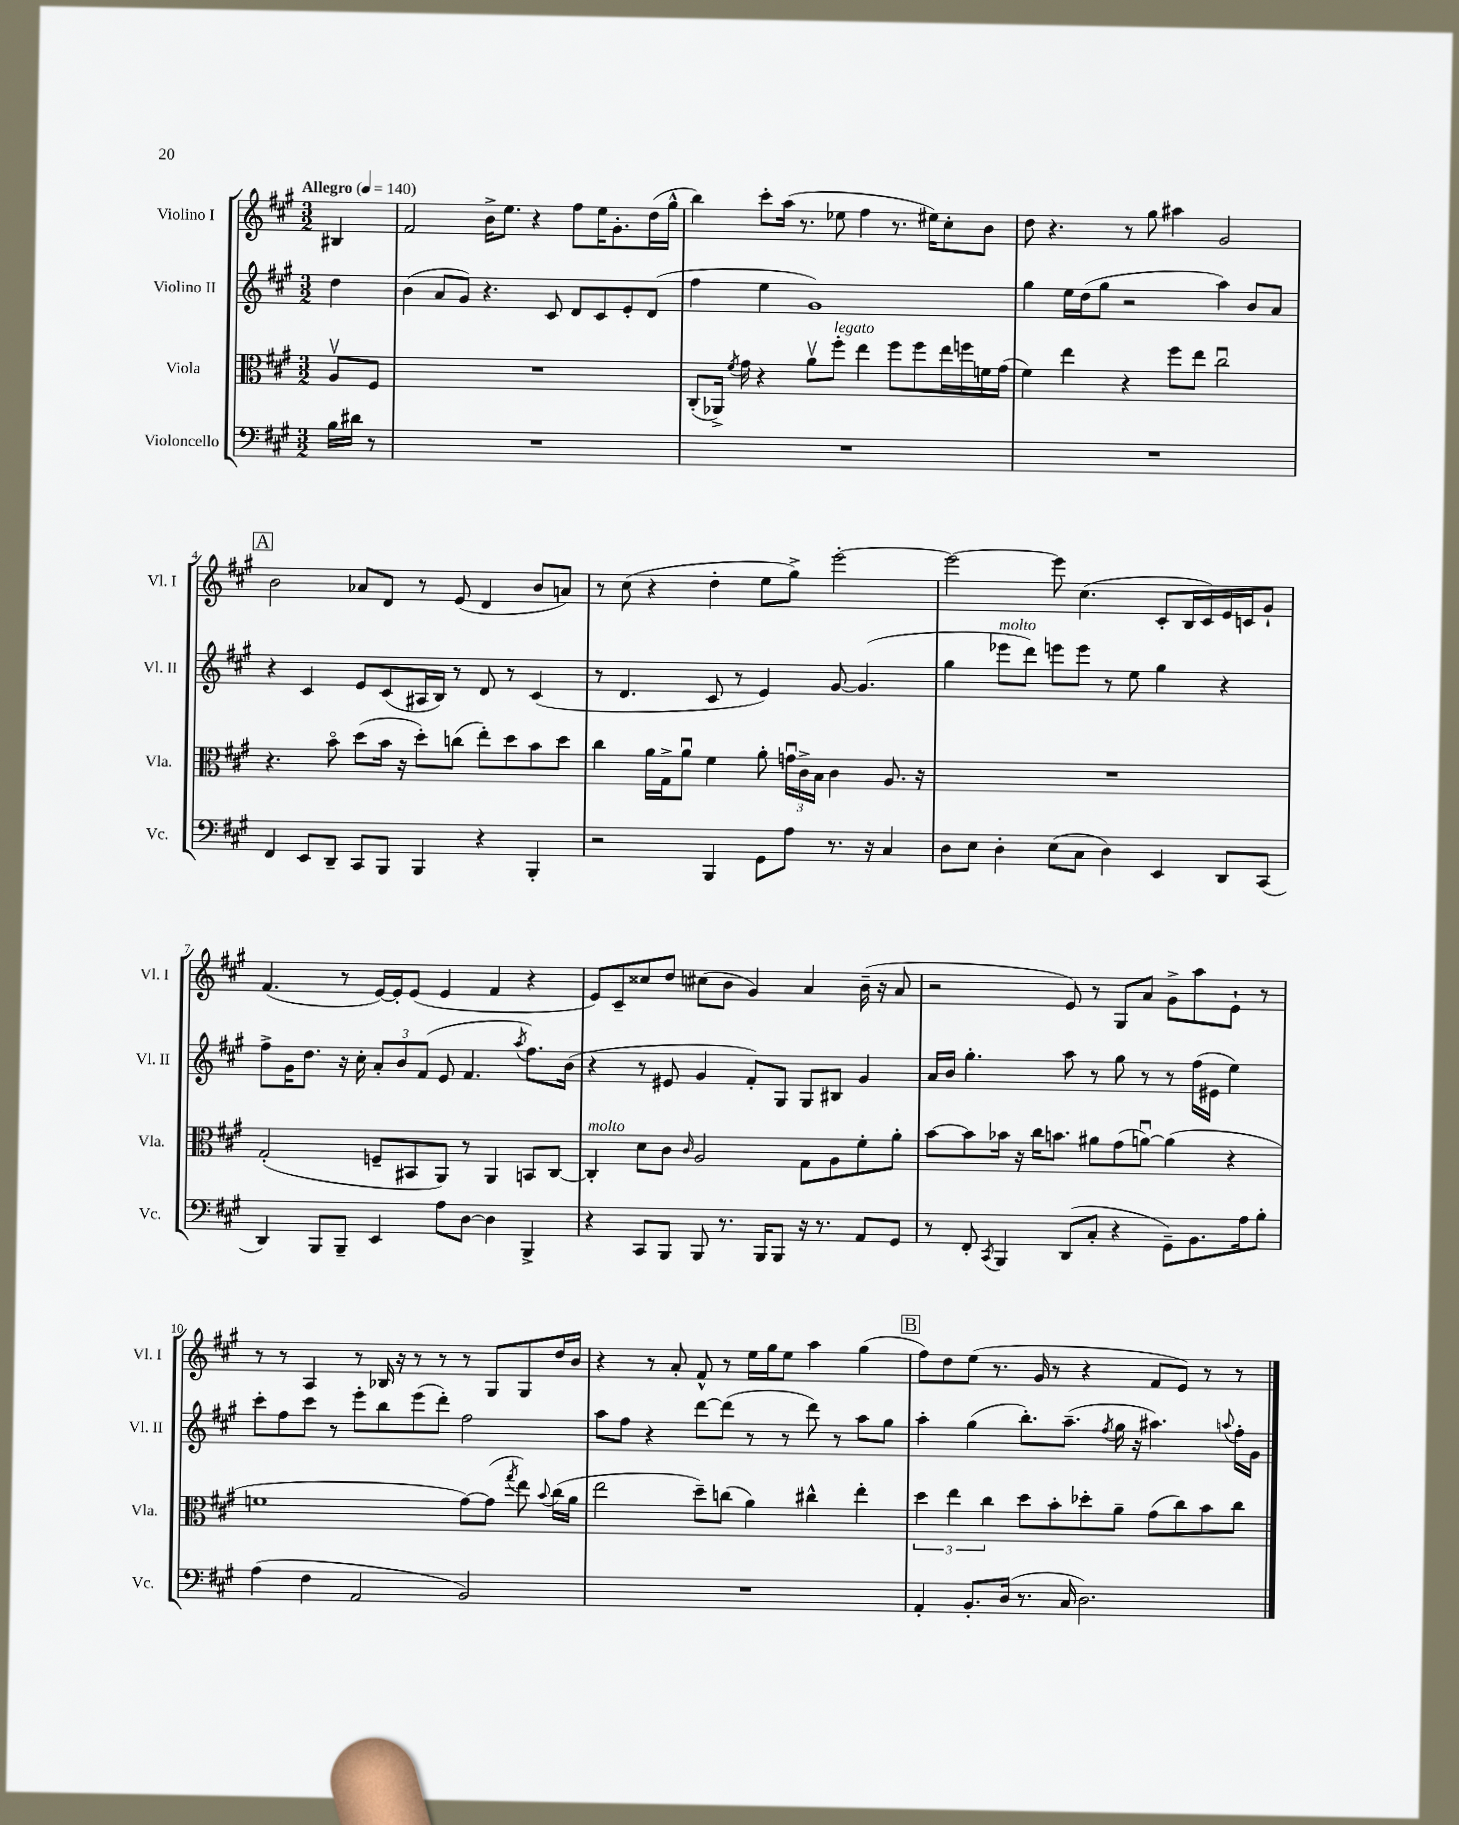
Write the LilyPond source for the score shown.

<<
\new StaffGroup <<
\new Staff = "s0" \with { instrumentName = "Violino I" shortInstrumentName = "Vl. I" } {
    \clef treble \key a \major \numericTimeSignature \time 3/2 \partial 4 \tempo "Allegro" 4 = 140
    \autoBeamOff bis4 |
    fis'2 b'16[-> e''8.] r4 fis''8[ e''16 gis'8.-. d''16( gis''16]-^ |
    b''4) cis'''8[-. a''16]( r8. ees''8 fis''4 r8. eis''16[) cis''8-. b'8] |
    d''8 r4. r8 gis''8 ais''4 gis'2 |
    \mark \markup { \box "A" } b'2 aes'8[ d'8] r8 e'8( d'4 b'8[ a'8]) |
    r8 cis''8( r4 d''4-. e''8[ gis''8]->) e'''2~-. |
    e'''2~ e'''8 cis''4.( cis'8[-. b16 cis'16) e'16 c'16 gis'8]-! |
    fis'4.( r8 e'16[~) e'16-. e'8]( e'4 fis'4 r4 |
    e'8[) cis'8-- cisis''8 d''8] cis''8[( b'8] gis'4) a'4 b'16--( r16 a'8 |
    r2 e'8) r8 gis8[ a'8] gis'8[-> a''8 e'8]-! r8 |
    r8 r8 a4 r8 bes16 r16 r8 r8 r8 gis8[ gis8 d''16 b'16] |
    r4 r8 a'8-. fis'8-^ r8 e''16[ gis''16 e''8] a''4 gis''4( |
    \mark \markup { \box "B" } fis''8[) d''8 e''8]( r8. gis'16 r8 r4 fis'8[ e'8]) r8 r8 \bar "|." |
}
\new Staff = "s1" \with { instrumentName = "Violino II" shortInstrumentName = "Vl. II" } {
    \clef treble \key a \major \numericTimeSignature \time 3/2 \partial 4
    \autoBeamOff d''4 |
    b'4( a'8[ gis'8]) r4. cis'8 d'8[ cis'8 e'8-. d'8]( |
    fis''4 e''4 gis'1) |
    gis''4 e''16[ d''16( gis''8] r2 a''4) b'8[ a'8] |
    \mark \markup { \box "A" } r4 cis'4 e'8[ cis'8( ais16 b16]) r8 d'8 r8 cis'4( |
    r8 d'4. cis'8 r8 e'4) gis'8~ gis'4.( |
    gis''4 ees'''8[^\markup { \italic "molto" } d'''8]) e'''8[ e'''8] r8 e''8 gis''4 r4 |
    fis''8[-> gis'16 d''8.] r16 cis''16-. \tuplet 3/2 { a'8[-. b'8 fis'8]( } e'8 fis'4. \acciaccatura { a''8 } fis''8.[) b'16]( |
    r4 r8 eis'8 gis'4 fis'8[-.) gis8] gis8[ bis8] gis'4 |
    a'16[ b'16] gis''4.-. a''8 r8 gis''8 r8 r8 fis''16[( eis'16] e''4) |
    cis'''8[-. fis''8 cis'''8] r8 e'''8[-. b''8 e'''8( d'''8]-.) fis''2 |
    a''8[ fis''8] r4 d'''8[~ d'''8]( r8 r8 d'''8) r8 a''8[ gis''8] |
    \mark \markup { \box "B" } a''4-. gis''4( b''8.[-.) a''8.]--( \acciaccatura { fis''8 } gis''16 r16 ais''4.) \appoggiatura { a''8 } fis''16[-. gis'16] \bar "|." |
}
\new Staff = "s2" \with { instrumentName = "Viola" shortInstrumentName = "Vla." } {
    \clef alto \key a \major \numericTimeSignature \time 3/2 \partial 4
    \autoBeamOff a8[\upbow fis8] |
    R1. |
    cis8[-.( aes,16]->) \acciaccatura { fis'8 } gis'16 r4 a'8[\upbow fis''8]-.^\markup { \italic "legato" } e''4 fis''8[ fis''8 e''16 f''16 f'16 gis'16]( |
    fis'4) e''4 r4 fis''8[ e''8] cis''2\downbow |
    \mark \markup { \box "A" } r4. b'8\flageolet d''8[( b'16] r16 d''8[-.) c''8]( e''8[-.) d''8 b'8 d''8] |
    cis''4 a'16[ gis16-> a'8]\downbow fis'4 a'8-. \tuplet 3/2 { g'16[\downbow cis'16-> b16] } cis'4 a8. r16 |
    R1. |
    gis2-.( f8[-- bis,8 a,8]) r8 a,4 b,8[ cis8]~ |
    cis4-.^\markup { \italic "molto" } d'8[ cis'8] \grace { cis'16 } a2 gis8[ a8 fis'8-. a'8]-. |
    b'8[~ b'8 bes'16] r16 cis''16[ b'8.] ais'8[ gis'8( a'8]~\downbow) a'4( r4 |
    f'1 gis'8[~) gis'8]( \acciaccatura { gis''8 } e''8) \appoggiatura { b'8 } cis''16[( a'16] |
    e''2 d''8[--) c''8]( a'4) cis''4-^ e''4-. |
    \mark \markup { \box "B" } \tuplet 3/2 { d''4 e''4 cis''4 } d''8[ b'8-. des''8-. a'8]-- gis'8[( cis''8) b'8 cis''8] \bar "|." |
}
\new Staff = "s3" \with { instrumentName = "Violoncello" shortInstrumentName = "Vc." } {
    \clef bass \key a \major \numericTimeSignature \time 3/2 \partial 4
    \autoBeamOff b16[ dis'16] r8 |
    R1. |
    R1. |
    R1. |
    \mark \markup { \box "A" } fis,4 e,8[ d,8]-- cis,8[ b,,8] b,,4 r4 b,,4-. |
    r2 b,,4 gis,8[ a8] r8. r16 cis4 |
    d8[ e8] d4-. e8[( cis8] d4) e,4 d,8[ cis,8]( |
    d,4) b,,8[ b,,8]-- e,4 a8[ d8]~ d4 b,,4-> |
    r4 cis,8[ b,,8] b,,8 r8. b,,16[ b,,8] r16 r8. a,8[ gis,8] |
    r8 fis,8-. \acciaccatura { cis,8 } b,,4 d,8[( cis8]-. r4 gis,8[--) b,8. a16 b8]-. |
    a4( fis4 a,2 b,2) |
    R1. |
    \mark \markup { \box "B" } a,4-. b,8.[-. d16]( r8. cis16 d2.) \bar "|." |
}
>>
>>
